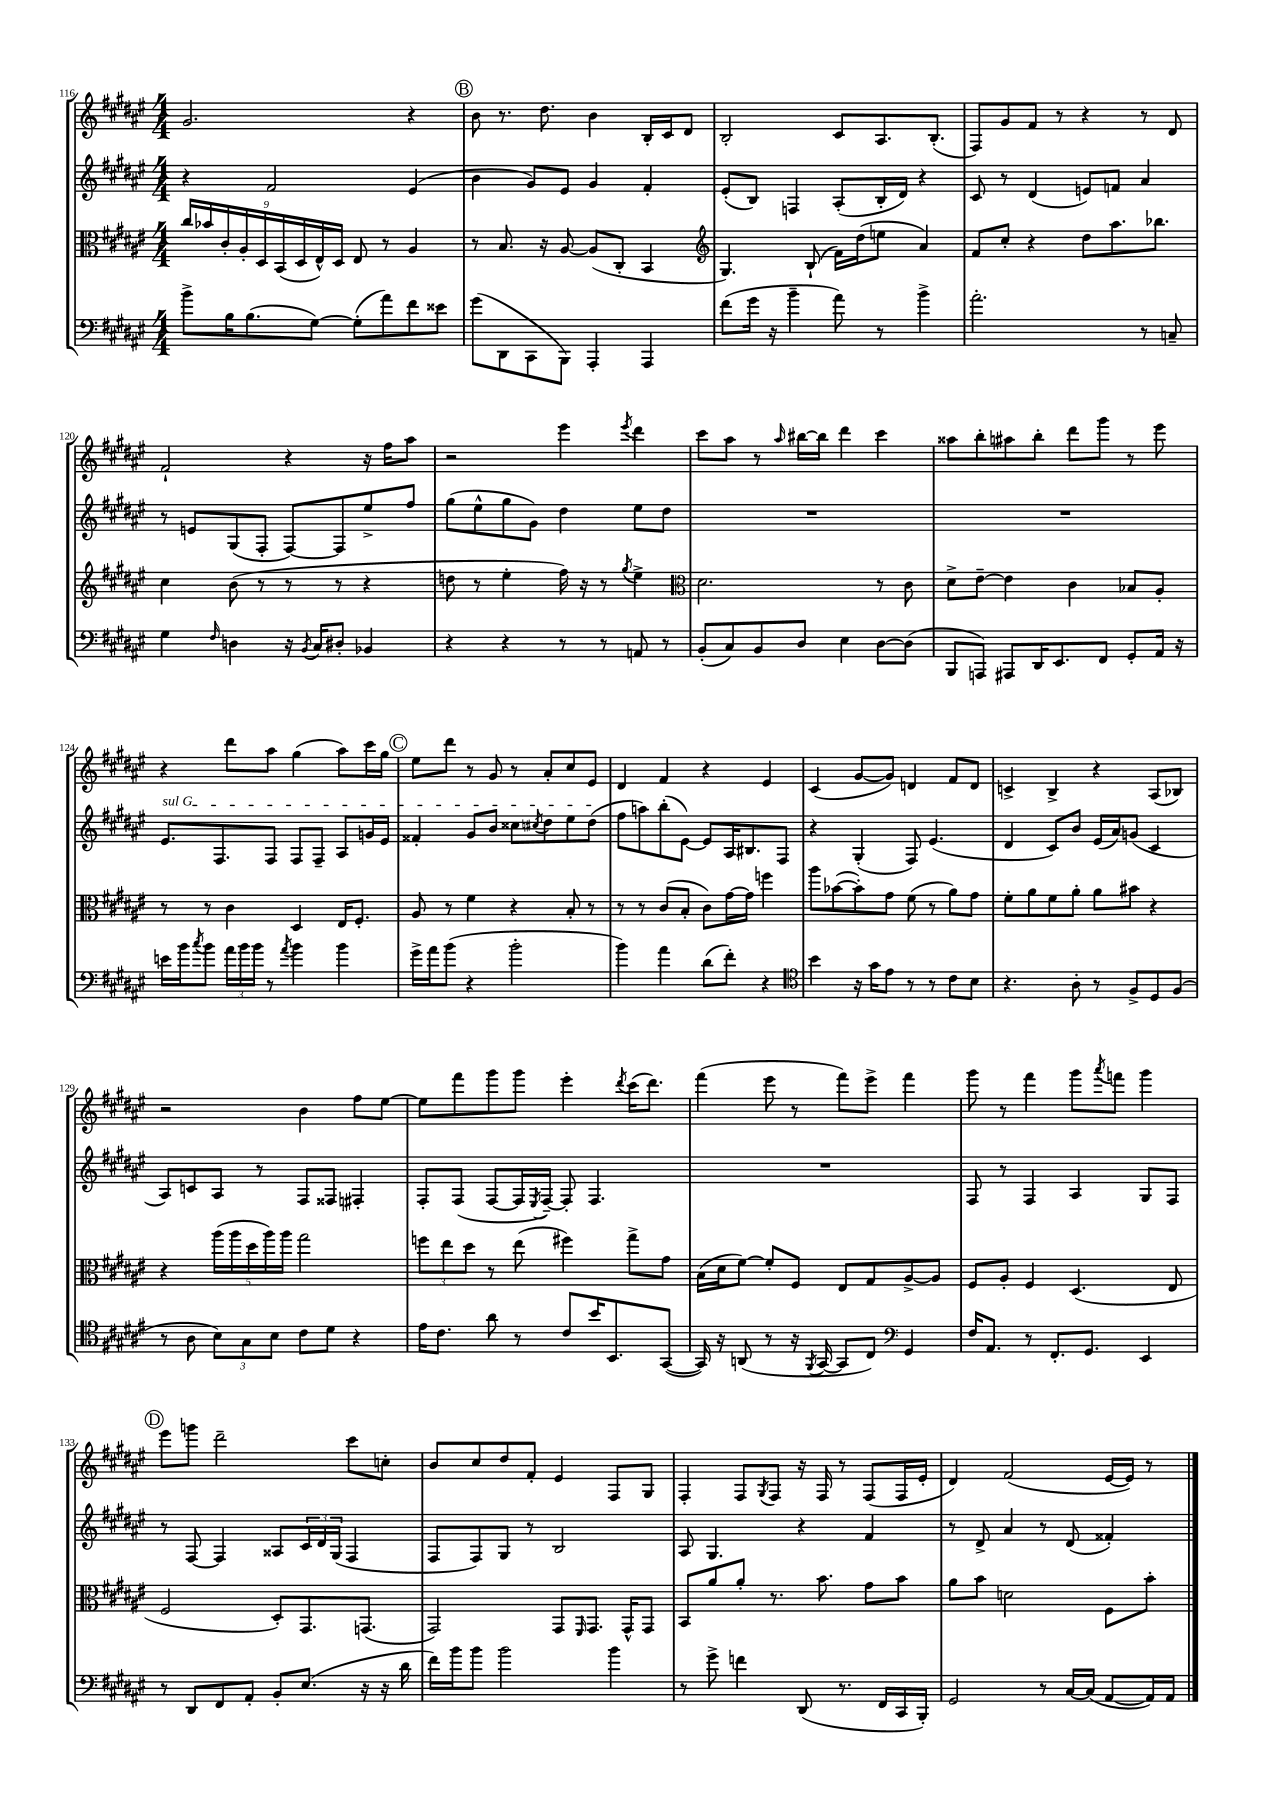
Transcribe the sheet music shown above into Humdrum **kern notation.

**kern	**kern	**kern	**kern
*staff4	*staff3	*staff2	*staff1
*clefF4	*clefC3	*clefG2	*clefG2
*k[f#c#g#d#a#e#]	*k[f#c#g#d#a#e#]	*k[f#c#g#d#a#e#]	*k[f#c#g#d#a#e#]
*M4/4	*M4/4	*M4/4	*M4/4
8b^	18cc#	4r	2.g#
.	18b-	.	.
.	18c#'	.	.
16B	.	.	.
.	18A#'	.	.
(8.B	.	.	.
.	18D#	.	.
.	.	2f#	.
.	(18BB	.	.
.	18D#	.	.
[8G#)	.	.	.
.	18E#^^)	.	.
.	18D#	.	.
(8G#']	8E#	.	.
8a#)	8r	.	.
8f#	4A#	(4e#	4r
8e##	.	.	.
=	=	=	=
(8g#	8r	4b	8b
8DD#	8.B	.	8.r
8CC#	.	8g#)	.
.	16r	.	8.dd#
8BBB)	[8A#	8e#	.
4AAA#'	(8A#]	4g#	4b
.	8C#'	.	.
4AAA#	4BB	4f#'	16B'
.	.	.	16c#
.	.	.	8d#
=	=	=	=
*	*clefG2	*	*
(8f#	4.G#)	(8e#'	2B'
16g#	.	8B)	.
16r	.	.	.
4b~	.	4F	.
.	(8B`	.	.
8a#)	16f#)	(8A#'	8c#
.	(16dd#	.	.
8r	8ee	16B'	8.A#
.	.	16d#)	.
4b^	4a#)	4r	.
.	.	.	(8.B'
=	=	=	=
2.a#'	8f#	8c#	8F#)
.	8cc#'	8r	8g#
.	4r	(4d#	8f#
.	.	.	8r
.	8dd#	8e)	4r
.	8.aa#	8f	.
8r	.	4a#	8r
.	8.bb-	.	.
8C~	.	.	8d#
=	=	=	=
4G#	4cc#	8r	2f#`
.	.	8e	.
16qqF#	.	.	.
4D	(8b	(8G#	.
.	8r	8F#'	.
16r	8r	[8F#)	4r
8qBB	.	.	.
16C#	.	.	.
8D#'	8r	8F#]	.
4BB-	4r	8ee#^	16r
.	.	.	16ff#
.	.	8ff#	8aa#
=	=	=	=
4r	8dd	(8gg#	2r
.	8r	8ee#^^	.
4r	4ee#'	8gg#	.
.	.	8g#)	.
8r	16ff#)	4dd#	4eee#
.	16r	.	.
8r	8r	.	.
.	8qgg#	.	8qeee#
8AA	4ee#^	8ee#	4ddd#
8r	.	8dd#	.
=	=	=	=
*	*clefC3	*	*
(8BB'	2.d#	1r	8ccc#
8C#)	.	.	8aa#
8BB	.	.	8r
.	.	.	16qqaa#
8D#	.	.	[16bb#
.	.	.	16bb#]
4E#	.	.	4ddd#
[8D#	8r	.	4ccc#
(8D#]	8c#	.	.
=	=	=	=
8BBB	8d#^	1r	8aa##
8AAA)	[8e#~	.	8bb'
8AAA#	4e#]	.	8aa#
16DD#	.	.	8bb'
8.EE#	.	.	.
.	4c#	.	8ddd#
8FF#	.	.	8ggg#
8GG#'	8B-	.	8r
16AA#	8A#'	.	8eee#
16r	.	.	.
=	=	=	=
16e	8r	8.e#	4r
16b	.	.	.
8qcc#	.	.	.
8b	8r	.	.
.	.	8.F#	.
24a#	4c#	.	8ddd#
24b	.	.	.
24b	.	.	.
8r	.	8F#	8aa#
8qa#	.	.	.
4b	4D#	8F#	(4gg#
.	.	8F#~	.
4b	16E#	8A#	8aa#)
.	8.F#'	.	.
.	.	16g	16ccc#
.	.	16e#	16gg#
=	=	=	=
16g#^	8A#	4f##'	8ee#
16a#	.	.	.
(8b	8r	.	8ddd#
4r	4f#	8g#	8r
.	.	8b	8g#
2b'	4r	8cc##	8r
.	.	8qcc#	.
.	.	8dd#	8a#'
.	8B'	8ee#	8cc#
.	8r	(8dd#	8e#
=	=	=	=
4b)	8r	8ff#	4d#
.	8r	8aa)	.
4a#	(8c#	(8bb'	4f#
.	8B'	[8e#)	.
(8d#	8c#)	8e#]	4r
8f#')	[16g#	16A#	.
.	16g#]	8.B#	.
4r	4ff	.	4e#
.	.	8F#	.
=	=	=	=
*clefC4	*	*	*
4b	8aa#	4r	(4c#
.	([8b-	.	.
16r	8b-'])	(4G#'	[8g#
16g#	.	.	.
8e#	8g#	.	8g#])
8r	(8f#	8F#)	4d
8r	8r	(4.e#	.
8c#	8a#)	.	8f#
8B	8g#	.	8d
=	=	=	=
4.r	8f#'	4d#	4c^
.	8a#	.	.
.	8f#	8c#)	4B^
8A#'	8a#'	8b	.
8r	8a#	(16e#	4r
.	.	16a#)	.
8F#^	8b#	(8g	.
8D#	4r	4c#	(8A#
(8F#	.	.	8B-)
=	=	=	=
8r	4r	8A#)	2r
8A#	.	8c	.
12B)	(20aa#	8A#	.
.	20aa#	.	.
12G#	.	.	.
.	20dd#	.	.
.	.	8r	.
.	20aa#)	.	.
12B	.	.	.
.	20aa#	.	.
8c#	2gg#	8F#	4b
8d#	.	8F##	.
4r	.	4F#'	8ff#
.	.	.	[8ee#
=	=	=	=
16e#	12ff	8F#'	8ee#]
8.c#	.	.	.
.	12ee#	.	.
.	.	(8F#	8fff#
.	12dd#	.	.
8a#	8r	[8F#	8ggg#
8r	(8ee#	16F#]	8ggg#
.	.	8qE#	.
.	.	[16F#~)	.
8c#	4ff#)	8F#']	4eee#'
16b	.	4.F#	.
8.BB	.	.	.
.	.	.	8qddd#
.	8gg#^	.	(16ccc#
.	.	.	8.ddd#)
([8GG#	8g#	.	.
=	=	=	=
16GG#])	(16B	1r	(4fff#
16r	16d#	.	.
(8AA	[8f#)	.	.
8r	8f#']	.	8eee#
16r	8F#	.	8r
8qFF#	.	.	.
[16GG#	.	.	.
8GG#]	8E#	.	8fff#)
8C#)	8G#	.	8eee#^
*clefF4	*	*	*
4GG#	[8A#^	.	4fff#
.	8A#]	.	.
=	=	=	=
16F#	8F#	8F#	8ggg#
8.AA#	.	.	.
.	8A#'	8r	8r
8r	4F#	4F#	4fff#
8.FF#'	.	.	.
.	(4.D#	4A#	8ggg#
8.GG#	.	.	.
.	.	.	8qaaa#
.	.	.	8fff
4EE#	.	8G#	4ggg#
.	8E#	8F#	.
=	=	=	=
8r	2F#	8r	8eee#
8DD#	.	[8F#	8ggg
8FF#	.	4F#]	2ddd#~
8AA#'	.	.	.
8BB'	8D#')	8A##	.
(8.E#	8.GG#	24c#	.
.	.	24d#	.
.	.	(24G#	.
.	.	4F#	8ccc#
16r	(8.GG	.	.
16r	.	.	8cc'
16d#	.	.	.
=	=	=	=
16f#)	2GG#)	8F#	8b
16b	.	.	.
8b	.	8F#)	8cc#
2b	.	8G#	8dd#
.	.	8r	8f#'
.	8GG#	2B	4e#
.	16qqFF#	.	.
.	8.GG#	.	.
4b	.	.	8F#
.	16GG#^^	.	.
.	8GG#	.	8G#
=	=	=	=
8r	8BB	8A#	4F#'
8g#^	8a#	4.G#	.
4f	8a#'	.	8F#
.	.	.	8qG#
.	8.r	.	8F#
(8DD#	.	4r	16r
.	8.b	.	16F#
8.r	.	.	8r
.	8g#	4f#	(8F#
16FF#	.	.	.
16CC#	8b	.	16F#
16BBB')	.	.	16e#'
=	=	=	=
2GG#	8a#	8r	4d#)
.	8b	8d#^	.
.	2d	4a#	(2f#
8r	.	8r	.
[16C#	.	(8d#	.
(16C#]	.	.	.
[8AA#	8F#	4f##')	[16e#
.	.	.	16e#])
16AA#])	8b'	.	8r
16AA#	.	.	.
==	==	==	==
*-	*-	*-	*-
